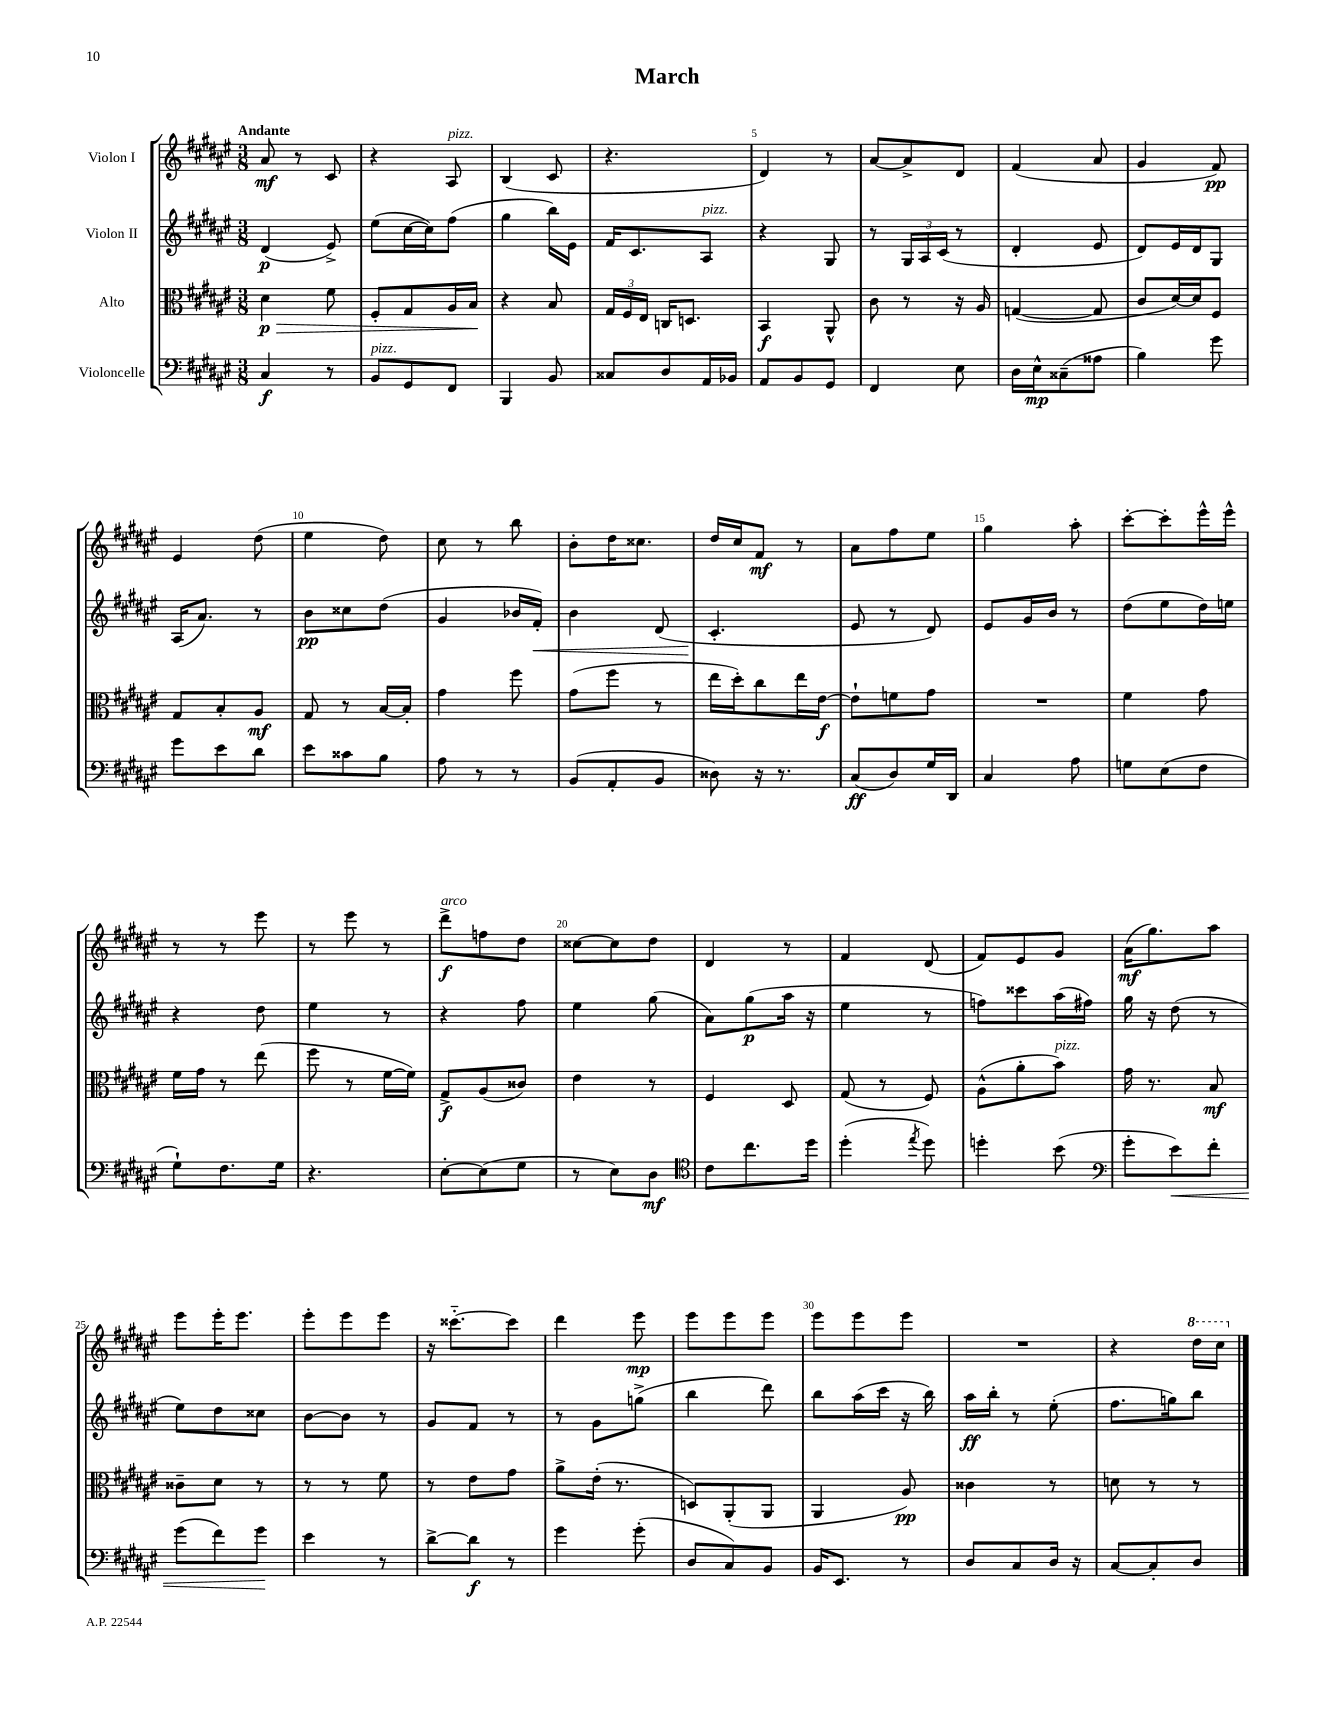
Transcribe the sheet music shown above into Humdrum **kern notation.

**kern	**kern	**kern	**kern
*staff4	*staff3	*staff2	*staff1
*clefF4	*clefC3	*clefG2	*clefG2
*k[f#c#g#d#a#e#]	*k[f#c#g#d#a#e#]	*k[f#c#g#d#a#e#]	*k[f#c#g#d#a#e#]
*M3/8	*M3/8	*M3/8	*M3/8
4C#	4d#	(4d#	8a#
.	.	.	8r
8r	8f#	8e#^)	8c#
=	=	=	=
8BB	8F#'	(8ee#	4r
8GG#	8G#	[16cc#	.
.	.	16cc#])	.
8FF#	16A#	(8ff#	8A#
.	16B	.	.
=	=	=	=
4BBB	4r	4gg#	(4B
8BB	8B	16bb)	8c#
.	.	16e#	.
=	=	=	=
8C##	24G#	16f#	4.r
.	24F#	.	.
.	.	8.c#	.
.	24E#	.	.
8D#	16C	.	.
.	8.D	.	.
16AA#	.	8A#	.
16BB-	.	.	.
=	=	=	=
8AA#	4BB	4r	4d#)
8BB	.	.	.
8GG#	8AA#^^	8G#	8r
=	=	=	=
4FF#	8c#	8r	[8a#
.	8r	24G#	8a#^]
.	.	24A#	.
.	.	(24c#	.
8E#	16r	8r	8d#
.	16A#	.	.
=	=	=	=
16D#	([4G	4d#'	(4f#
16E#^^	.	.	.
(8C##~	.	.	.
8A##	8G]	8e#	8a#
=	=	=	=
4B)	8c#	8d#)	4g#
.	[16d#)	16e#	.
.	16d#]	16d#	.
8g#	8F#	8G#	8f#)
=	=	=	=
8g#	8G#	(16A#	4e#
.	.	8.a#)	.
8e#	8B'	.	.
8d#	8A#	8r	(8dd#
=	=	=	=
8e#	8G#	8b	4ee#
8c##	8r	8cc##	.
8B	[16B	(8dd#	8dd#)
.	16B']	.	.
=	=	=	=
8A#	4g#	4g#	8cc#
8r	.	.	8r
8r	8ff#	16b-	8bb
.	.	16f#')	.
=	=	=	=
(8BB	(8g#	4b	8b'
8AA#'	8ff#	.	16dd#
.	.	.	8.cc##
8BB	8r	(8d#	.
=	=	=	=
8D##)	16ee#	4.c#'	16dd#
.	16dd#')	.	16cc#
16r	8cc#	.	8f#
8.r	.	.	.
.	16ee#	.	8r
.	[16e#	.	.
=	=	=	=
(8C#	8e#`]	8e#	8a#
8D#)	8f	8r	8ff#
16G#	8g#	8d#)	8ee#
16DD#	.	.	.
=	=	=	=
4C#	4.r	8e#	4gg#
.	.	16g#	.
.	.	16b	.
8A#	.	8r	8aa#'
=	=	=	=
8G	4f#	(8dd#	[8ccc#'
(8E#	.	8ee#	8ccc#']
8F#	8g#	16dd#)	16eee#^^
.	.	16ee	16eee#^^
=	=	=	=
8G#`)	16f#	4r	8r
.	16g#	.	.
8.F#	8r	.	8r
.	(8ee#	8dd#	8eee#
16G#	.	.	.
=	=	=	=
4.r	8ff#	4ee#	8r
.	8r	.	8eee#
.	[16f#	8r	8r
.	16f#])	.	.
=	=	=	=
[8E#'	8G#^	4r	8ddd#^
(8E#]	(8A#	.	8ff
8G#	8c##)	8ff#	8dd#
=	=	=	=
8r	4e#	4ee#	[8cc##
8E#)	.	.	8cc##]
8D#	8r	(8gg#	8dd#
=	=	=	=
*clefC4	*	*	*
8c#	4F#	8a#)	4d#
8.cc#	.	(8gg#	.
.	8D#	16aa#	8r
16dd#	.	16r	.
=	=	=	=
(4dd#'	(8G#	4ee#	4f#
.	8r	.	.
8qee#	.	.	.
8dd#)	8F#)	8r	(8d#
=	=	=	=
4dd'	(8A#^^	8ff)	8f#)
.	8a#'	8ccc##	8e#
(8b	8b)	(16aa#	8g#
.	.	16ff#)	.
=	=	=	=
*clefF4	*	*	*
8g#'	16g#	16gg#	(16a#
.	8.r	16r	8.gg#)
8e#)	.	(8dd#	.
8f#'	8B	8r	8aa#
=	=	=	=
(8g#	8c##~	8ee#)	8eee#
8f#)	8d#	8dd#	16eee#'
.	.	.	8.eee#
8g#	8r	8cc##	.
=	=	=	=
4e#	8r	[8b	8eee#'
.	8r	8b]	8eee#
8r	8f#	8r	8eee#
=	=	=	=
[8d#^	8r	8g#	16r
.	.	.	[8.ccc##'~
8d#]	8e#	8f#	.
8r	8g#	8r	8ccc##]
=	=	=	=
4g#	8a#^	8r	4ddd#
.	(16e#'	8g#	.
.	8.r	.	.
(8g#'	.	(8gg^	8eee#
=	=	=	=
8D#	8D)	4bb	8eee#
8C#)	(8AA#'	.	8eee#
8BB	8AA#	8ddd#)	8eee#
=	=	=	=
16BB	4AA#	8bb	8eee#
8.EE#	.	.	.
.	.	(16aa#	8eee#
.	.	16ccc#	.
8r	8A#)	16r	8eee#
.	.	16bb)	.
=	=	=	=
8D#	4c##	16aa#	4.r
.	.	16bb'	.
8C#	.	8r	.
16D#	8r	(8ee#'	.
16r	.	.	.
=	=	=	=
[8C#	8d	8.ff#	4r
8C#']	8r	.	.
.	.	16gg)	.
8D#	8r	8bb	16ddd#
.	.	.	16ccc#
==	==	==	==
*-	*-	*-	*-
